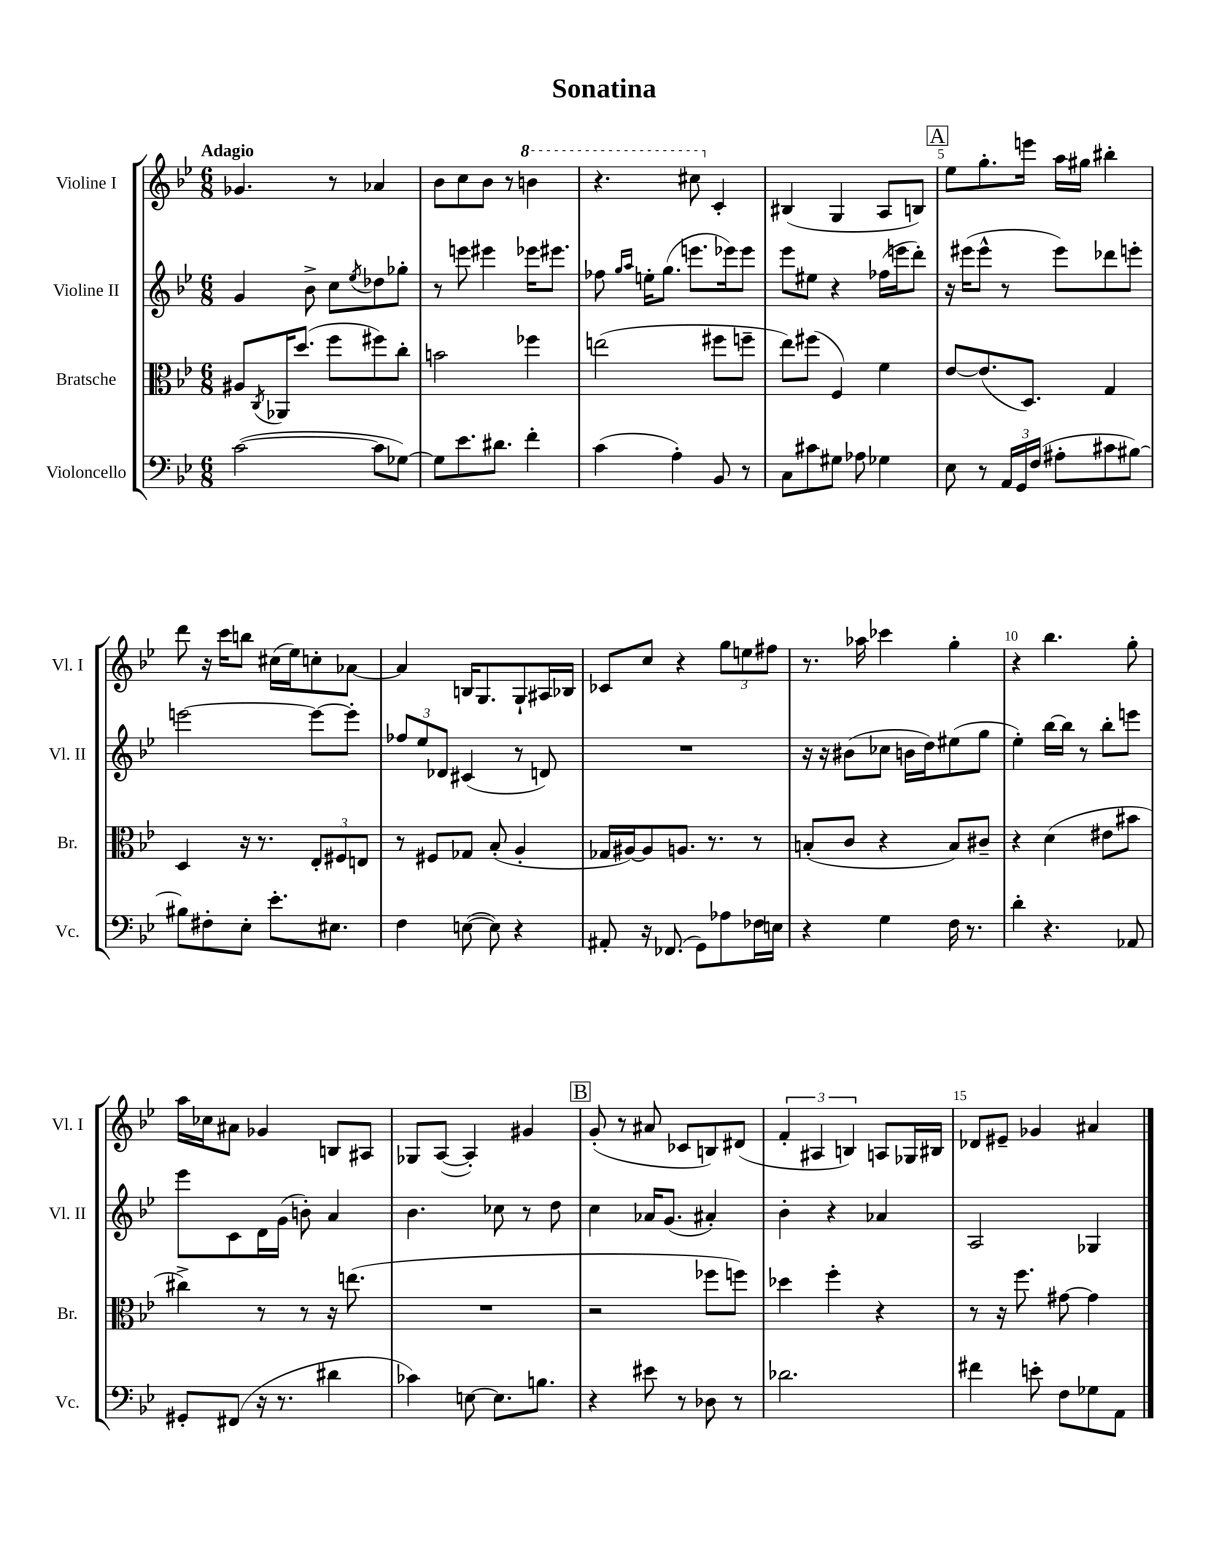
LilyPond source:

\header { title = "Sonatina" }
<<
\new StaffGroup <<
\new Staff = "s0" \with { instrumentName = "Violine I" shortInstrumentName = "Vl. I" } {
    \clef treble \key bes \major \numericTimeSignature \time 6/8 \tempo "Adagio"
    ges'4. r8 aes'4 |
    bes'8 c''8 bes'8 r8 \ottava #1 b''4 |
    r4. cis'''8 \ottava #0 c'4-. |
    bis4( g4 a8 b8) |
    \mark \markup { \box "A" } ees''8 g''8.-. e'''16 a''16 gis''16 bis''4-. |
    d'''8 r16 c'''16 b''8 cis''16( ees''16) c''8-. aes'8~ |
    aes'4 b16 g8. g8-! ais16 bes16 |
    ces'8 c''8 r4 \tuplet 3/2 { g''8 e''8 fis''8 } |
    r8. aes''16 ces'''4 g''4-. |
    r4 bes''4. g''8-. |
    a''16 ces''16 ais'8 ges'4 b8 ais8 |
    ges8 a8~( a4-.) gis'4 |
    \mark \markup { \box "B" } g'8-.( r8 ais'8 ces'8 b8) dis'8( |
    \tuplet 3/2 { f'4-. ais4 b4) } a8 ges16 bis16 |
    des'8 eis'8-- ges'4 ais'4 \bar "|." |
}
\new Staff = "s1" \with { instrumentName = "Violine II" shortInstrumentName = "Vl. II" } {
    \clef treble \key bes \major \numericTimeSignature \time 6/8
    g'4 bes'8-> c''8 \acciaccatura { ees''8 } des''8 ges''8-. |
    r8 e'''8 eis'''4 ees'''16 eis'''8. |
    fes''8 \grace { g''16 a''16 } e''16-. g''8.( e'''8. ees'''16) ees'''8 |
    ees'''8 eis''8 r4 fes''16( e'''16 d'''8-.) |
    \mark \markup { \box "A" } r16 eis'''16( eis'''8-^ r8 eis'''8) des'''8 e'''8-. |
    e'''2~ e'''8~ e'''8-. |
    \tuplet 3/2 { fes''8 ees''8 des'8 } cis'4( r8 d'8) |
    R2. |
    r16 r16 bis'8( ces''8 b'16 d''16) eis''8( g''8 |
    ees''4-.) bes''16~ bes''16 r8 bes''8-. e'''8 |
    ees'''8 c'8 d'16 g'16( b'8-.) a'4 |
    bes'4. ces''8 r8 d''8 |
    \mark \markup { \box "B" } c''4 aes'16 g'8.( ais'4-.) |
    bes'4-. r4 aes'4 |
    a2 ges4 \bar "|." |
}
\new Staff = "s2" \with { instrumentName = "Bratsche" shortInstrumentName = "Br." } {
    \clef alto \key bes \major \numericTimeSignature \time 6/8
    ais8 \acciaccatura { c8 } aes,16 d''8.( f''8 fis''8) c''8-. |
    b'2 fes''4 |
    e''2( fis''8 f''8-- |
    ees''8) fis''8( f4) f'4 |
    \mark \markup { \box "A" } ees'8~ ees'8.( d8.) g4 |
    d4 r16 r8. \tuplet 3/2 { ees8-. fis8 e8 } |
    r8 fis8 ges8 bes8-.( a4-. |
    ges16 ais16~) ais8 a8. r8. r8 |
    b8-.( c'8 r4 b8) cis'8-- |
    r4 d'4( eis'8 bis'8 |
    cis''4->) r8 r8 r16 e''8.( |
    R2. |
    \mark \markup { \box "B" } r2 fes''8 f''8) |
    des''4 f''4-. r4 |
    r8 r16 f''8. gis'8~ gis'4 \bar "|." |
}
\new Staff = "s3" \with { instrumentName = "Violoncello" shortInstrumentName = "Vc." } {
    \clef bass \key bes \major \numericTimeSignature \time 6/8
    c'2~( c'8 ges8~) |
    ges8 ees'8. dis'8. f'4-. |
    c'4( a4-.) bes,8 r8 |
    c8 cis'8 gis8 aes8 ges4 |
    \mark \markup { \box "A" } ees8 r8 \tuplet 3/2 { a,16 g,16 f16( } ais8-. cis'8 bis8~) |
    bis8 fis8-. ees8-. ees'8.-. eis8. |
    f4 e8~( e8) r4 |
    ais,8-. r16 fes,8.( g,8) aes8 fes16 e16 |
    r4 g4 f16 r8. |
    d'4-. r4. aes,8 |
    gis,8-. fis,8( r16 r8. dis'4 |
    ces'4) e8~ e8. b8. |
    \mark \markup { \box "B" } r4 eis'8 r8 des8 r8 |
    des'2. |
    fis'4 e'8-. f8 ges8 a,8 \bar "|." |
}
>>
>>
\layout { \context { \Score \override BarNumber.break-visibility = ##(#f #t #t) barNumberVisibility = #(every-nth-bar-number-visible 5) } }
